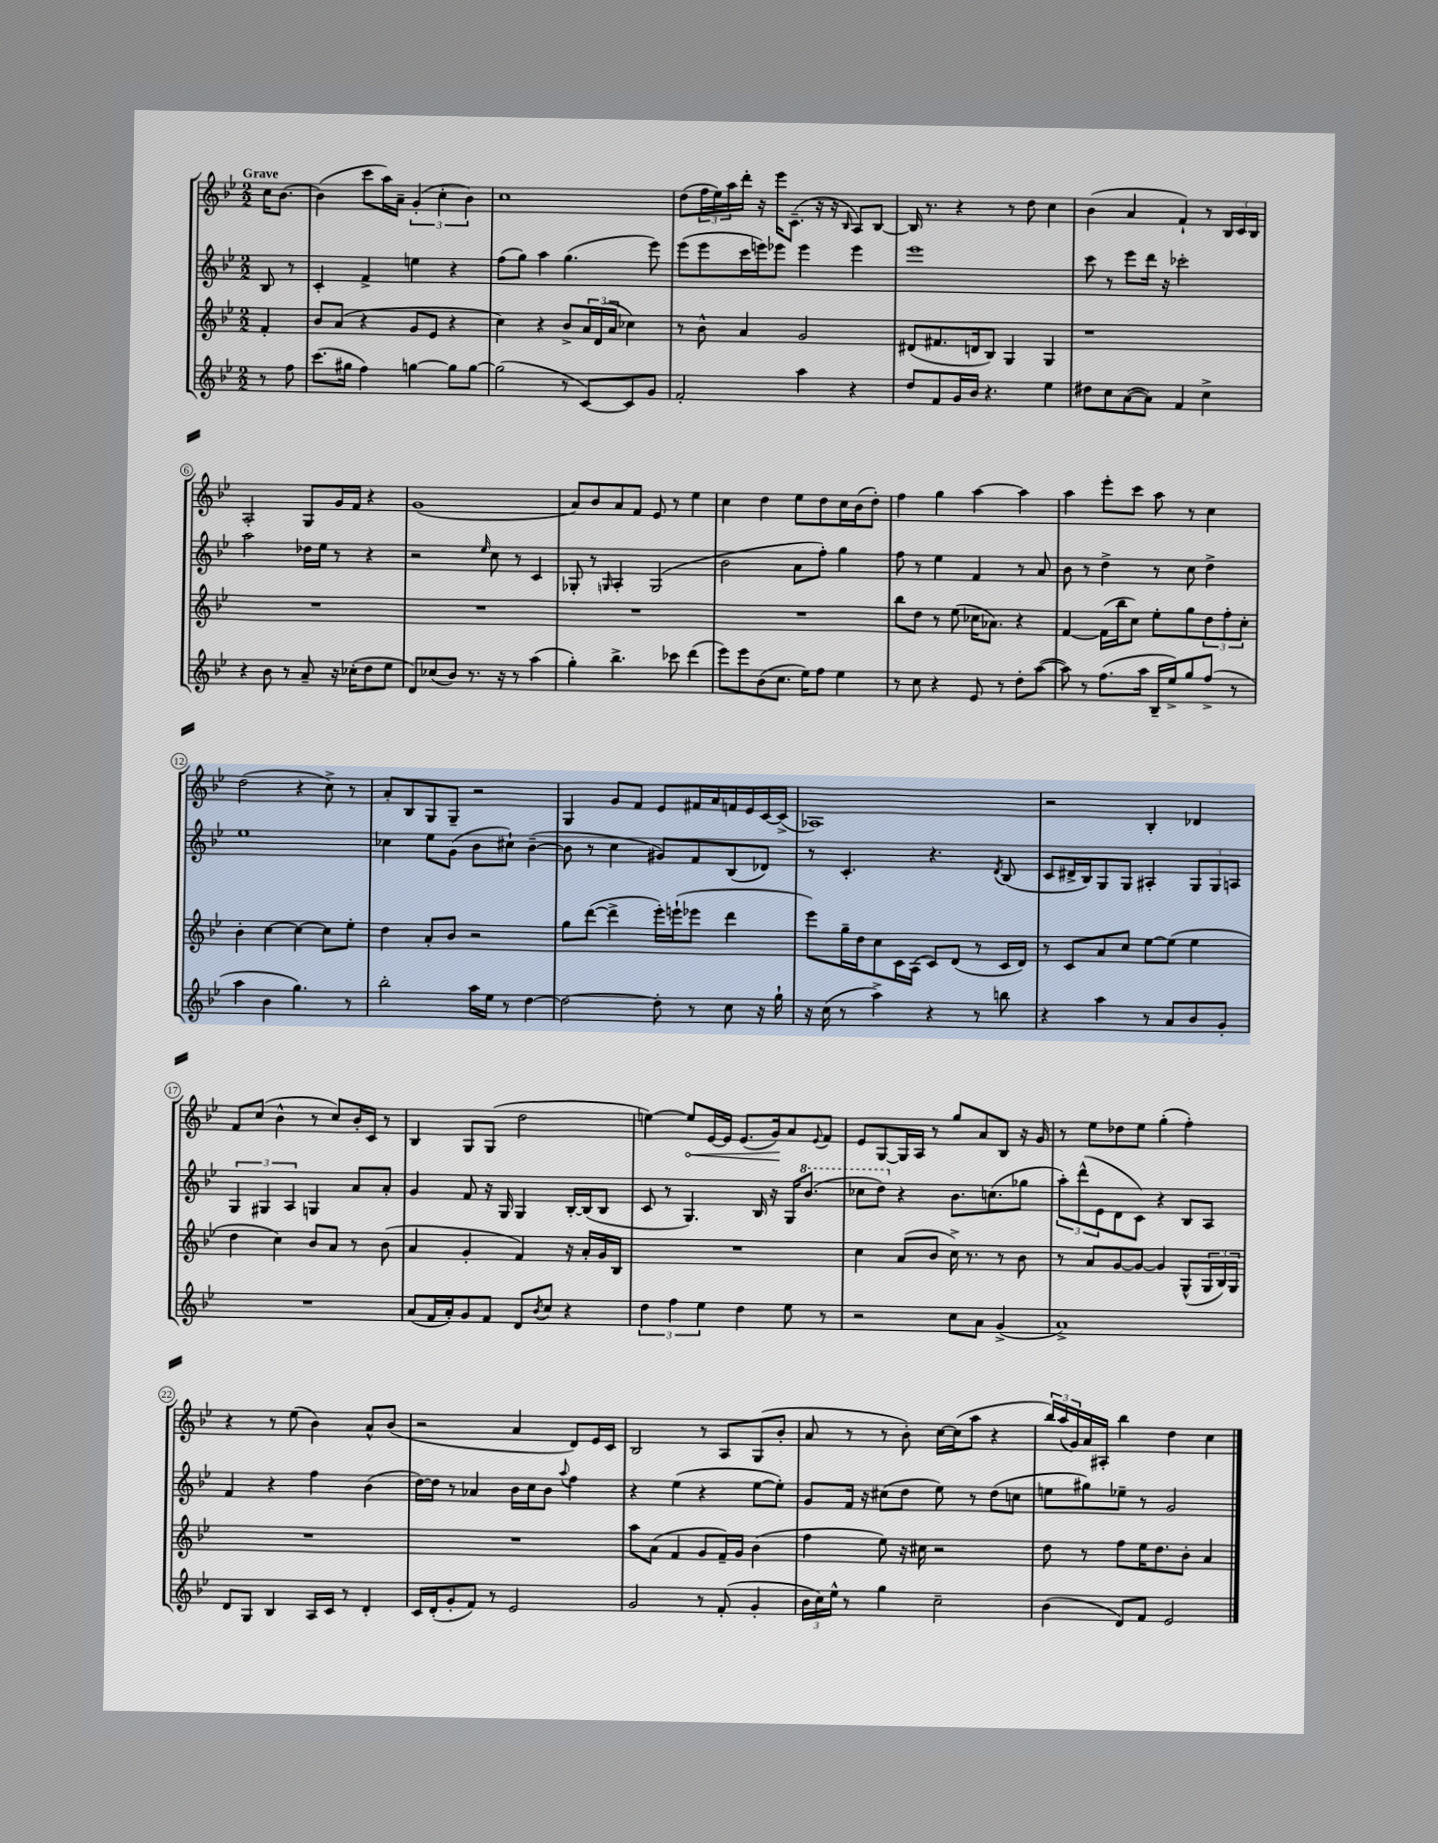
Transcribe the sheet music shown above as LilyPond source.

<<
\new StaffGroup <<
\new Staff = "s0" {
    \clef treble \key bes \major \numericTimeSignature \time 2/2 \partial 4 \tempo "Grave"
    c''16 bes'8.~ |
    bes'4( c'''8 a''16) a'16-- \tuplet 3/2 { g'4-.( c''4-. bes'4) } |
    c''1 |
    d''8( \tuplet 3/2 { f''16 ees''16) a''16 } d'''16-. r16 ees'''16 c'8.--( r16 r16 \grace { bes16 } a8) bes8~ |
    bes16 r8. r4 r8 d''8 c''4 |
    bes'4( a'4 f'4-!) r8 \tuplet 3/2 { bes16 c'16 bes16 } |
    a2-. g8 g'16 f'16 r4 |
    g'1( |
    a'8) bes'8 a'8 f'8 ees'8 r8 ees''4 |
    c''4 d''4 ees''8 d''8 c''16 bes'16( d''8-.) |
    f''4 g''4 a''4~ a''4 |
    a''4 ees'''8-. c'''8 a''8 r8 c''4 |
    d''2( r4 c''8->) r8 |
    a'8-. bes8 g8 g8-- r2 |
    g4 g'8 f'8 ees'8 fis'16 a'16 f'16 ees'16 c'16~ c'16->( |
    aes1) |
    r2 bes4-. des'4 |
    f'8 c''8( bes'4-^ r8 c''8) bes'16-. c'16 r8 |
    bes4 g8 g8( d''2 |
    e''4~) \once \override Hairpin.circled-tip = ##t e''8\< ees'16~ ees'16 ees'8.( g'16\!) a'8 \appoggiatura { ees'8 } f'8 |
    ees'8 g8~ g16 a16 r8 g''8 a'8 bes8 r16 g'16 |
    r8 ees''8 des''8 ees''8 g''4-.( f''4-.) |
    r4 r8 ees''8( bes'4) a'8-^ bes'8( |
    r2 a'4 d'8) ees'16 c'16 |
    bes2 r8 a8 g8( bes'8-. |
    a'8 r8 r8 bes'8-.) c''16~ c''16( a''8 r4 |
    \tuplet 3/2 { bes''16) a''16( g'16) } a'16 ais16-. bes''4 d''4 c''4 \bar "|." |
}
\new Staff = "s1" {
    \clef treble \key bes \major \numericTimeSignature \time 2/2 \partial 4
    bes8 r8 |
    c'4-. f'4-> e''4 r4 |
    f''8( g''8) a''4 g''4.( ees'''8) |
    ees'''8( ees'''8 c'''16 e'''16) ees'''8 ees'''4 ees'''4 |
    ees'''1 |
    c'''8 r8 ees'''8 d'''16 r16 ces'''2-. |
    a''2 des''16 ees''16 r8 r4 |
    r2 \grace { ees''16 } c''8 r8 c'4 |
    ges8-. r8 \grace { g16 } a4-. g2( |
    bes'2 a'8 f''8-.) g''4 |
    f''8 r8 ees''4 f'4 r8 a'8 |
    bes'8 r8 d''4-> r8 c''8 d''4-> |
    ees''1 |
    ces''4 ees''8 g'8( bes'8 cis''8-!) bes'4~--( |
    bes'8 r8 c''4 gis'8) f'8 bes8( des'8) |
    r8 c'4.-. r4. \acciaccatura { d'8 } bes8( |
    c'8 dis'16-> bes16) g8 g8 ais4-. \tuplet 3/2 { g8 g8 a8 } |
    \tuplet 3/2 { g4 gis4 a4 } g4 a'8 a'8-. |
    g'4 f'8 r16 g16 g4 bes16~-. bes16( bes8 |
    c'8 r8 g4.) bes16 r16 g16 \ottava #1 bes''8.( |
    ces'''8 d'''8) \ottava #0 r4 bes'8. c''!8.( ges''8 |
    \tuplet 3/2 { a''8-.) d'''8-^( ees'8 } d'8 c'8) r4 bes8 a8 |
    f'4 r4 f''4 bes'4( |
    d''16~) d''16 r8 aes'4 bes'16 c''16 bes'8 \appoggiatura { a''8 } f''4 |
    r4 ees''4( r4 ees''8~ ees''8-.) |
    g'8 f'16 r16 cis''8( d''8 ees''8) r8 d''8( c''8 |
    e''8 gis''8) ees''8-- r8 g'2 \bar "|." |
}
\new Staff = "s2" {
    \clef treble \key bes \major \numericTimeSignature \time 2/2 \partial 4
    f'4-. |
    bes'8 a'8( r4 g'8 ees'8 r4 |
    c''4) r4 bes'8-> \tuplet 3/2 { a'16 d'16( a'16 } ces''4) |
    r8 bes'8-^ a'4 g'2 |
    dis'8( fis'8. d'16 bes8) g4 g4 |
    r1 |
    R1 |
    R1 |
    R1 |
    R1 |
    bes''8 d''8 r8 ees''8( ces''16 aes'8.) r4 |
    f'4~ f'16( bes''16 c''8) ees''8-. g''8 \tuplet 3/2 { d''8 f''8-. c''8-. } |
    bes'4-. c''4~ c''4~ c''8 ees''8-. |
    d''4 a'8-. bes'8 r2 |
    g''8 d'''8~( d'''4-> ees'''16-.) e'''16-!( ees'''8 d'''4 |
    ees'''8) g''16-- d''16 c''8 c'16 a16( c'8) d'8( r8 c'16 d'16) |
    r8 c'8 a'8 c''8 ees''8~ ees''8( ees''4 |
    d''4 c''4) bes'8 a'8 r8 bes'8( |
    a'4 g'4-. f'4) r16 a'16-. g'16 bes16 |
    R1 |
    c''4 a'8( bes'8 c''16->) r8. r8 bes'8 |
    r8 a'8 g'8~ g'8~ g'4 g8-^( \tuplet 3/2 { g16 bes16) g16 } |
    R1 |
    R1 |
    a''8 a'8( f'4 g'8 f'16--) g'16 bes'4( |
    f''4 ees''8) r16 cis''16 r2 |
    d''8 r8 f''8 ees''16 d''8. bes'8-. a'4 \bar "|." |
}
\new Staff = "s3" {
    \clef treble \key bes \major \numericTimeSignature \time 2/2 \partial 4
    r8 f''8 |
    c'''8.( gis''16 f''4) g''4~ g''8 g''8~ |
    g''2( r8 c'8~) c'8 g'8 |
    f'2-. a''4 r4 |
    d''8 f'8 g'16 bes'16 r4. ees''4 |
    dis''8 c''8 a'8~( a'8) f'4 c''4-> |
    r4 bes'8 r8 a'8-- r16 ces''16-.( d''8 ees''8 |
    d'8) ces''8( bes'8) r8. r16 r8 a''4( |
    g''4-.) bes''4.-> ces'''8 d'''4( |
    ees'''8) ees'''8 bes'8( c''8. ees''16) f''8 ees''4 |
    r8 c''8 r4 ees'8 r8 d''8-. a''8~( |
    a''8) r8 f''8.( a''16 bes16-- ees''16->) g''8 f''8->( r8 |
    a''4 bes'4 g''4.) r8 |
    bes''2-. a''16 ees''16 r8 d''4~ |
    d''2~ d''8-. r8 c''8 r16 g''16-! |
    r16 c''16( r8 a''4->) r4 r8 b''8 |
    r4 a''4 r8 a'8 bes'8 g'8-. |
    R1 |
    a'8( f'16 a'16-.) g'8 f'8 d'8 \acciaccatura { bes'8 } c''8 r4 |
    \tuplet 3/2 { d''4 f''4 ees''4 } d''4 ees''8 r8 |
    r2 c''8 a'8 g'4->( |
    a'1->) |
    d'8 g8 bes4 a16 c'16 r8 d'4-. |
    c'16 d'16-.( g'8-. f'8) r8 ees'2 |
    g'2 r8 f'8-.( g'4-. |
    \tuplet 3/2 { bes'16 c''16) ees''16-^ } r8 g''4 c''2-- |
    bes'4( d'8) f'8 ees'2 \bar "|." |
}
>>
>>
